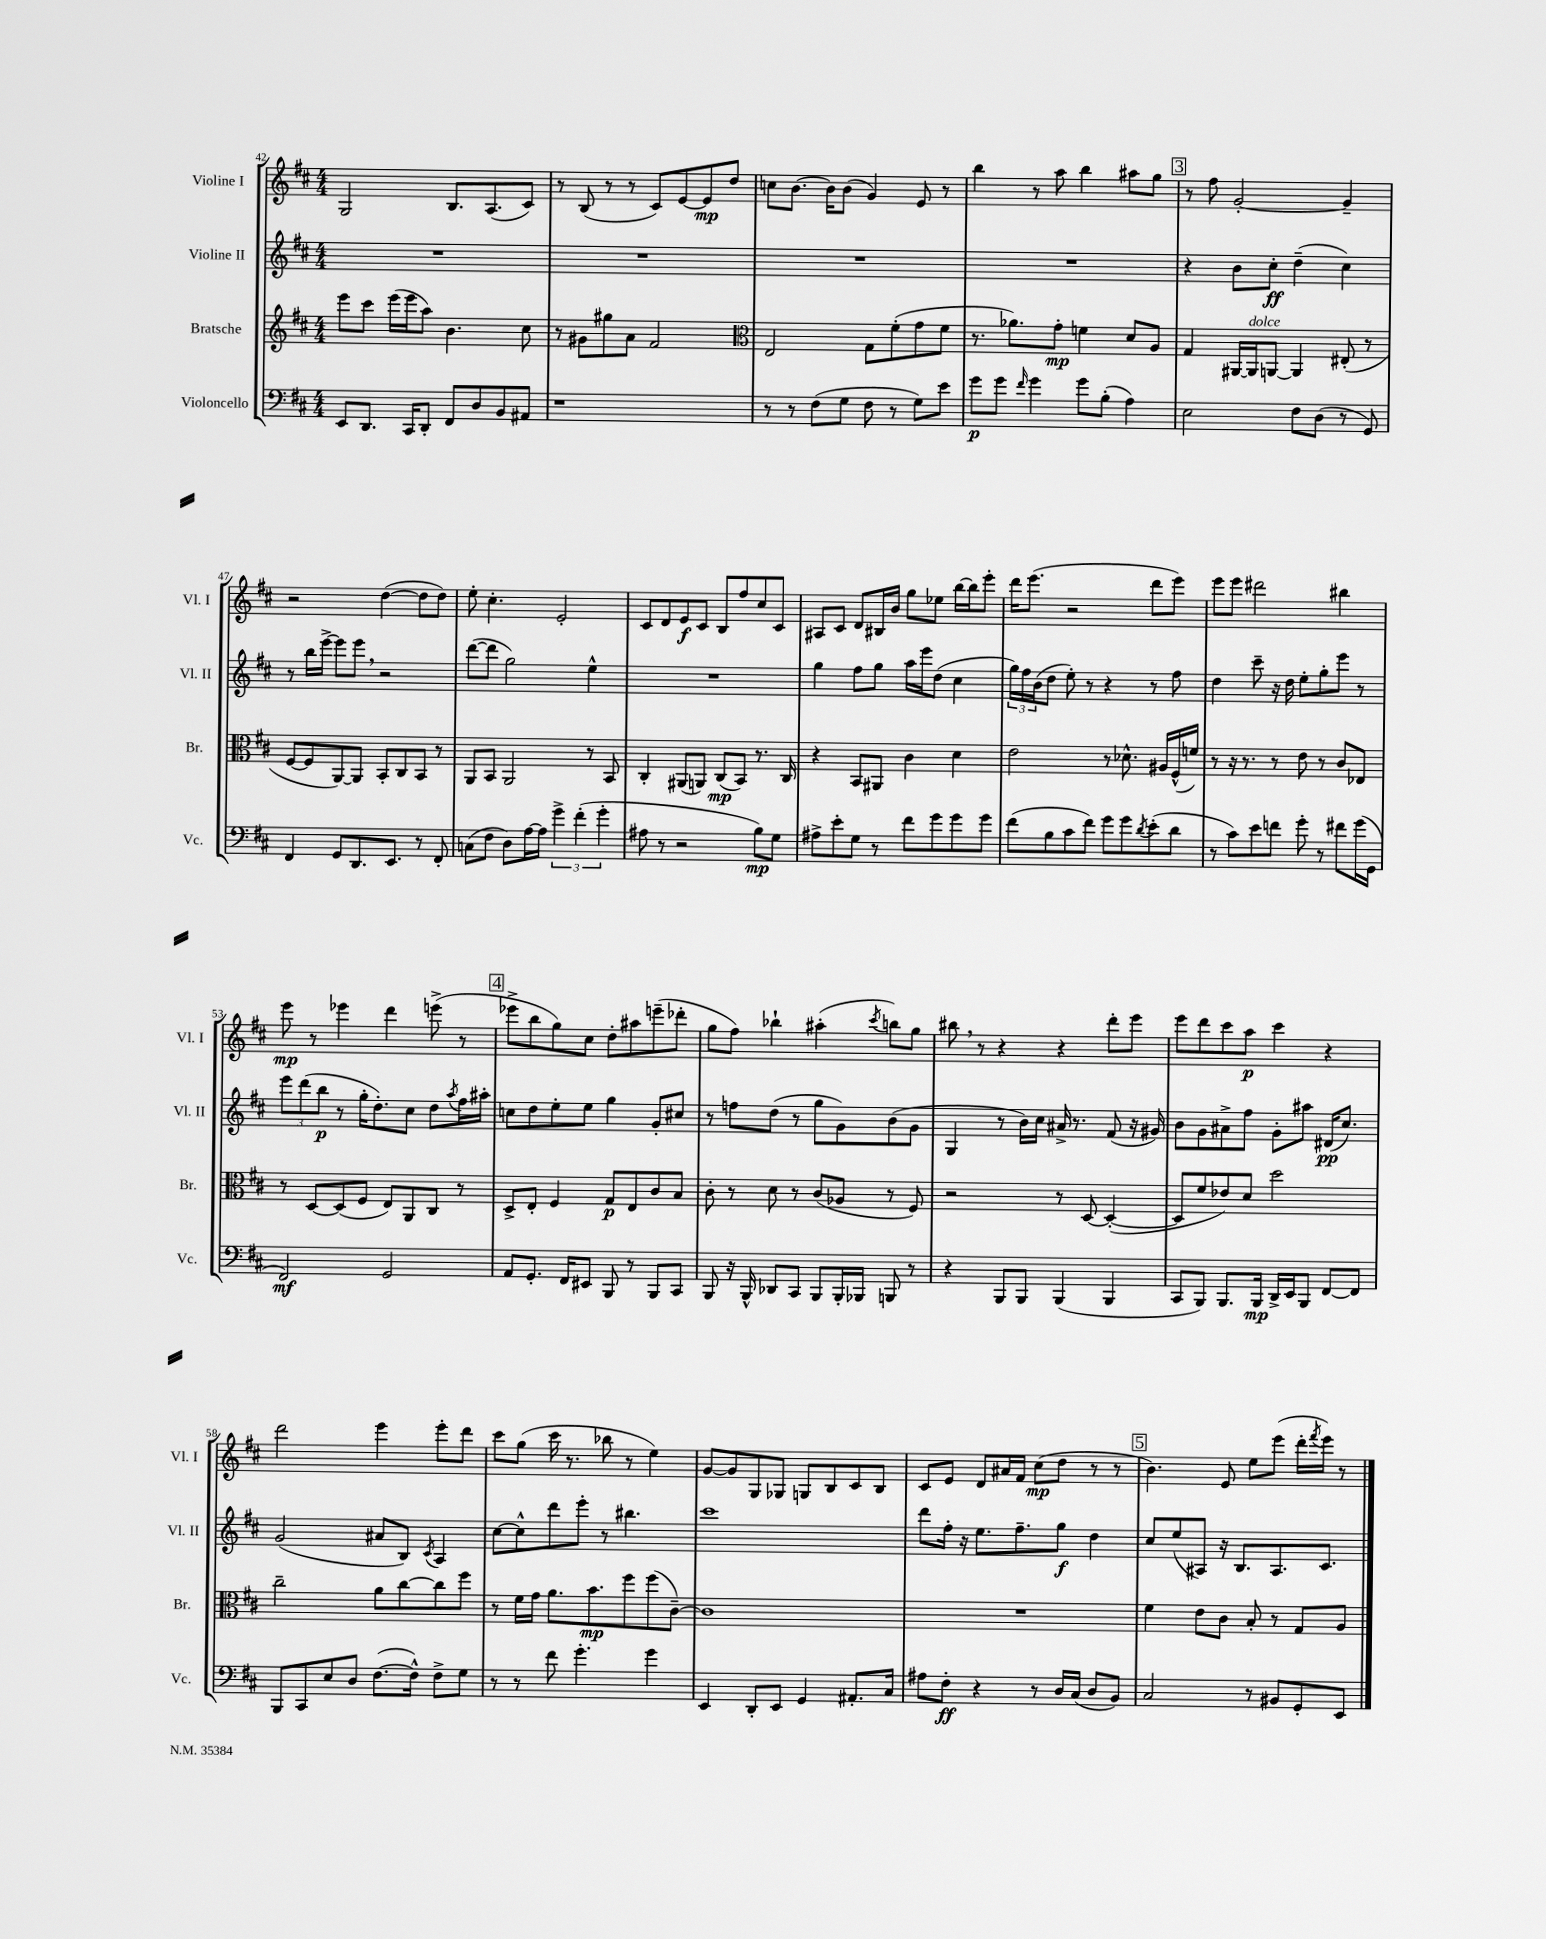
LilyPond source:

<<
\new StaffGroup <<
\new Staff = "s0" \with { instrumentName = "Violine I" shortInstrumentName = "Vl. I" } {
    \clef treble \key d \major \numericTimeSignature \time 4/4
    g2 b8. a8.( cis'8) |
    r8 b8( r8 r8 cis'8) e'8~ e'8\mp d''8 |
    c''8 b'8.~ b'16 b'8( g'4) e'8 r8 |
    b''4 r8 a''8 b''4 ais''8 g''8 |
    \mark \markup { \box "3" } r8 fis''8 g'2~-. g'4-- |
    r2 d''4~( d''8 d''8) |
    e''8-. cis''4.-. e'2-. |
    cis'8 d'8 e'8\f cis'8 b8 fis''8 cis''8 cis'8 |
    ais8 cis'8 d'8 bis16 b'16 g''8 ees''8 b''16~ b''16 e'''8-. |
    d'''16 e'''8.( r2 d'''8 e'''8) |
    e'''8 e'''8 dis'''2 bis''4 |
    e'''8\mp r8 ees'''4 d'''4 e'''8->( r8 |
    \mark \markup { \box "4" } ees'''8-> b''8 g''8) cis''8 d''8-. ais''8 e'''8--( des'''8-. |
    g''8 fis''8) bes''4-! ais''4-.( \acciaccatura { cis'''8 } b''8) g''8 |
    bis''8 \breathe r8 r4 r4 d'''8-. e'''8 |
    e'''8 d'''8 cis'''8 a''8\p cis'''4 r4 |
    d'''2 e'''4 e'''8-. d'''8 |
    cis'''8 g''8( cis'''16 r8. bes''8 r8 e''4) |
    g'8~ g'8 g8 ges8 g8 b8 cis'8 b8 |
    cis'8 e'8 d'8 ais'16 fis'16 cis''8\mp( d''8 r8 r8 |
    \mark \markup { \box "5" } b'4.) e'8 e''8 e'''8( d'''16-. \acciaccatura { fis'''8 } e'''16) r8 \bar "|." |
}
\new Staff = "s1" \with { instrumentName = "Violine II" shortInstrumentName = "Vl. II" } {
    \clef treble \key d \major \numericTimeSignature \time 4/4
    R1 |
    R1 |
    R1 |
    R1 |
    \mark \markup { \box "3" } r4 b'8 cis''8-.\ff d''4--( cis''4) |
    r8 b''16 e'''16~-> e'''8 e'''8 \breathe r2 |
    d'''8~( d'''8 g''2) e''4-^ |
    R1 |
    g''4 fis''8 g''8 a''16 e'''16 d''8( cis''4 |
    \tuplet 3/2 { g''16) fis''16 b'16( } d''8 e''8-.) r8 r4 r8 fis''8 |
    d''4 cis'''8-- r16 d''16 e''8-. g''8-. e'''8 r8 |
    \tuplet 3/2 { e'''8 d'''8( b''8\p } r8 g''16-. d''8.-.) cis''8 d''8 \acciaccatura { a''8 } fis''16 ais''16-. |
    \mark \markup { \box "4" } c''8 d''8 e''8-. e''8 g''4 g'8-. cis''8 |
    r8 f''8 d''8( r8 g''8 g'8) b'8( g'8 |
    g4 r8 b'16) cis''16 ais'16-> r8. fis'8( r16 gis'16) |
    b'8 g'8 ais'8-> fis''8 g'8-. ais''8 dis'16\pp( cis''8.) |
    g'2( ais'8 b8) \acciaccatura { cis'8 } a4 |
    cis''8~ cis''8-^ d'''8 e'''8-. r8 bis''4. |
    cis'''1 |
    d'''8 fis''16-. r16 e''8. fis''8.-- g''8\f d''4 |
    \mark \markup { \box "5" } cis''8 e''8( ais8) r16 b8. ais8. cis'8. \bar "|." |
}
\new Staff = "s2" \with { instrumentName = "Bratsche" shortInstrumentName = "Br." } {
    \clef treble \key d \major \numericTimeSignature \time 4/4
    e'''8 cis'''8 e'''16( e'''16 a''8) b'4. cis''8 |
    r8 gis'8 gis''8 a'8 fis'2 |
    \clef alto e2 g8 fis'8-.( g'8 fis'8 |
    r8. aes'8.) g'8-.\mp f'4 d'8 a8 |
    \mark \markup { \box "3" } g4 ais,16~ ais,16^\markup { \italic "dolce" } a,8~ a,4 eis8-.( r8 |
    fis8~ fis8 a,8~) a,8 b,8-. cis8 b,8 r8 |
    a,8 b,8 a,2 r8 b,8 |
    cis4-. ais,8( a,8) cis8\mp( b,8) r8. cis16 |
    r4 b,8 ais,8 cis'4 d'4 |
    e'2 r8 des'8.-^ ais16 fis16-^( f'16) |
    r8 r16 r8. r8 e'8 r8 cis'8 ees8 |
    r8 d8~ d8( fis8 e8) a,8 cis8 r8 |
    \mark \markup { \box "4" } d8-> e8-. fis4 g8\p e8 cis'8 b8 |
    cis'8-. r8 d'8 r8 cis'8( aes8 r8 fis8) |
    r2 r8 d8~ d4~-.( |
    d8 fis'8 ees'8) d'8 d''2 |
    cis''2-- a'8 cis''8~ cis''8 fis''8 |
    r8 fis'16 g'16 a'8. b'8.\mp fis''8 fis''8( cis'8~--) |
    cis'1 |
    R1 |
    \mark \markup { \box "5" } fis'4 e'8 cis'8 b8-. r8 g8 a8 \bar "|." |
}
\new Staff = "s3" \with { instrumentName = "Violoncello" shortInstrumentName = "Vc." } {
    \clef bass \key d \major \numericTimeSignature \time 4/4
    e,8 d,8. cis,16 d,8-. fis,8 d8 b,8 ais,8 |
    r1 |
    r8 r8 fis8( g8 fis8 r8 g8) e'8 |
    g'8\p g'8 \grace { fis'16 } g'4 g'8 b8-.( a4) |
    \mark \markup { \box "3" } e2 fis8 d8( r8 g,8) |
    fis,4 g,8 d,8. e,8. r8 fis,8-. |
    c8( fis8 d8) a16~ a16 \tuplet 3/2 { g'4-> fis'4-.( g'4-. } |
    ais8 r8 r2 b8\mp) g8 |
    ais8-> e'8-. g8 r8 fis'8 g'8 g'8 g'8 |
    fis'8( b8 cis'8 fis'8) g'8 g'8 \acciaccatura { d'8 } e'8-.( d'8 |
    r8 cis'8) e'8 f'8 g'8-. r8 fis'8 g'16( g,16 |
    fis,2\mf) g,2 |
    \mark \markup { \box "4" } a,8 g,8.-. fis,16 eis,8 b,,8 r8 b,,8 cis,8 |
    b,,8 r16 b,,16-^ des,8 cis,8 b,,8 b,,16-. bes,,16 b,,8 r8 |
    r4 b,,8 b,,8 b,,4( b,,4 |
    cis,8 b,,8) b,,8. b,,16\mp d,16-> e,16 b,,8 fis,8~ fis,8 |
    b,,8 cis,8 e8 d8 fis8.~( fis16-^) fis8-> g8 |
    r8 r8 fis'8 g'4.-. g'4 |
    e,4 d,8-. e,8 g,4 ais,8.-. cis16 |
    ais8 fis8-.\ff r4 r8 d16 cis16( d8 b,8) |
    \mark \markup { \box "5" } cis2 r8 bis,8 g,8-. e,8 \bar "|." |
}
>>
>>
\layout { \context { \Score currentBarNumber = #42 } }
